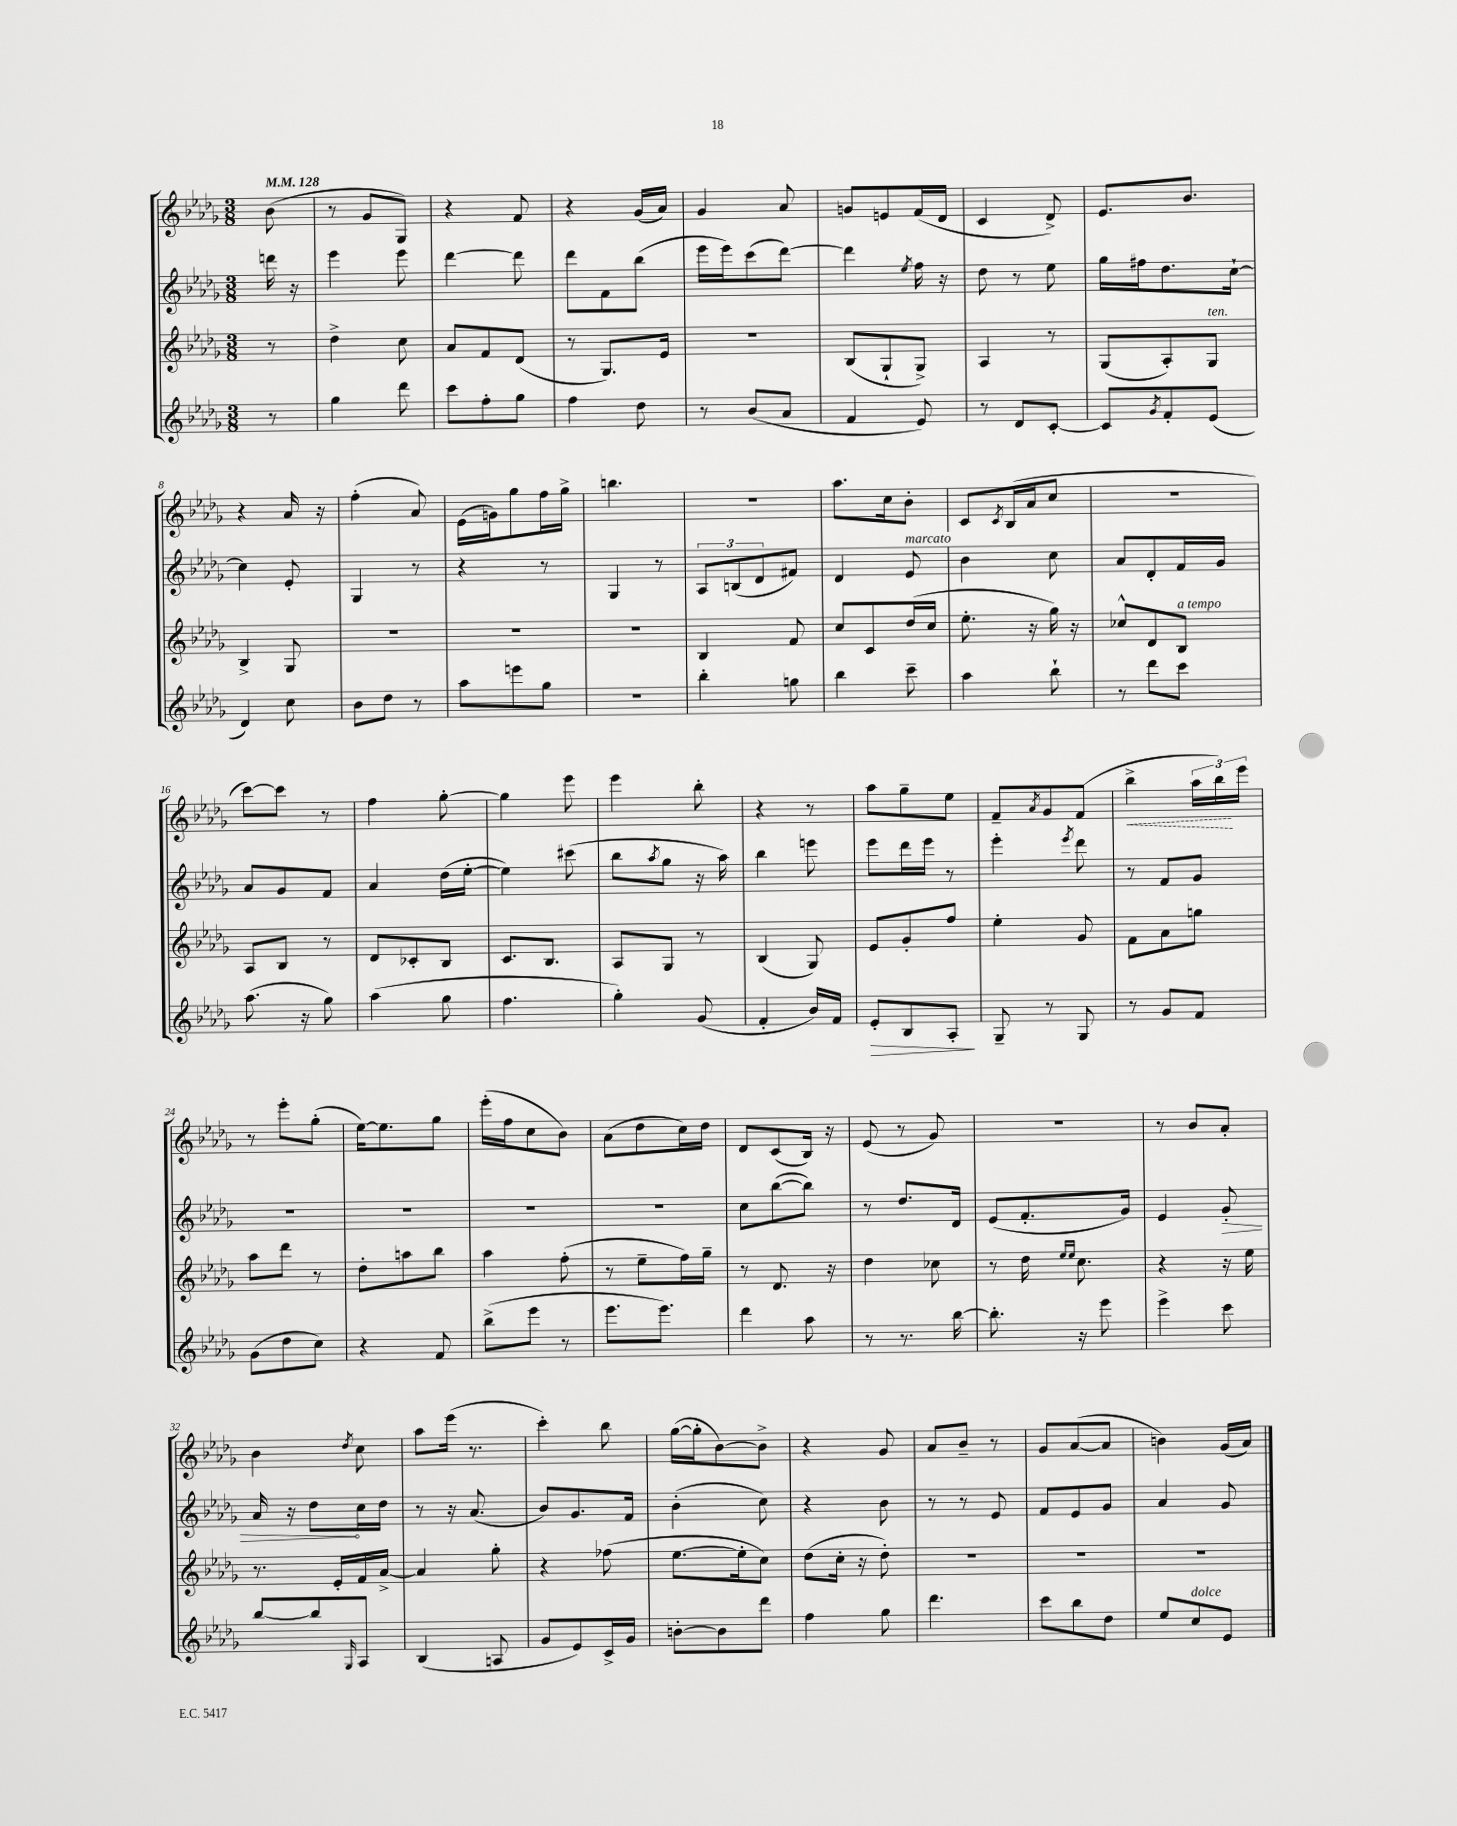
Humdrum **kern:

**kern	**kern	**kern	**kern
*staff4	*staff3	*staff2	*staff1
*clefG2	*clefG2	*clefG2	*clefG2
*k[b-e-a-d-g-]	*k[b-e-a-d-g-]	*k[b-e-a-d-g-]	*k[b-e-a-d-g-]
*M3/8	*M3/8	*M3/8	*M3/8
*MM128	*MM128	*MM128	*MM128
8r	8r	16ddd\	(8b-\
.	.	16r	.
=	=	=	=
4gg-\	4dd-^\	4eee-\	8r
.	.	.	8g-/L
8ddd-\	8cc\	8eee-\	8G-/J)
=	=	=	=
8ccc\L	8a-/L	[4ddd-\	4r
8ff'\	8f/	.	.
8gg-\J	(8d-/J	8ddd-\]	8f/
=	=	=	=
4ff\	8r	8ddd-\L	4r
.	8.G-/L)	8f\	.
8dd-\	.	(8bb-\J	(16g-/LL
.	16e-/Jk	.	16a-/JJ)
=	=	=	=
8r	4.r	16eee-\LL	4g-/
.	.	16eee-\J)	.
(8b-/L	.	(8ccc\	.
8a-/J	.	[8ddd-\J)	8a-/
=	=	=	=
4f/	(8B-/L	4ddd-\]	8g/L
.	8G-`/	.	8e/
.	.	8qee-/	.
8e-/)	8G-^/J)	16ff\	(16f/L
.	.	16r	16d-/JJ
=	=	=	=
8r	4A-/	8dd-\	4c/
8d-/L	.	8r	.
[8c'/J	8r	8ee-\	8d-^/)
=	=	=	=
8c/]L	(8G-/L	16gg-\LL	8.e-/L
.	.	16ff#\J	.
8qg-/	.	.	.
8f'/	8A-'/)	8.dd-\	.
.	.	.	8.b-/J
(8e-/J	8G-/J	.	.
.	.	[16cc`\Jk	.
=	=	=	=
4d-/)	4B-^/	4cc\]	4r
8cc\	8G-/	8e-'/	16a-/
.	.	.	16r
=	=	=	=
8b-\L	4.r	4G-/	(4ff'\
8dd-\J	.	.	.
8r	.	8r	8a-/)
=	=	=	=
8aa-\L	4.r	4r	(16e-\LL
.	.	.	16g\J)
8eee\	.	.	8gg-\
8gg-\J	.	8r	16ff\L
.	.	.	16gg-^\JJ
=	=	=	=
4.r	4.r	4G-/	4.bb\
.	.	8r	.
=	=	=	=
4bb-'\	4B-/	12A-/L	4.r
.	.	(12B/	.
.	.	12d-/	.
8gg\	8f/	8f#/J)	.
=	=	=	=
4bb-\	8cc/L	4d-/	8.aa-\L
.	8c/	.	.
.	.	.	16cc\k
8ccc~\	(16dd-/L	8e-/	8b-'\J
.	16cc/JJ	.	.
=	=	=	=
4aa-\	8.ee-'\	4b-\	8c/L
.	.	.	8qc/
.	.	.	(16B-/L
.	16r	.	16a-/J
8bb-`\	16gg-\)	8cc\	8cc/J
.	16r	.	.
=	=	=	=
8r	8cc-^^/L	8a-/L	4.r
8ddd-\L	8d-/	8d-'/	.
8ccc\J	8B-/J	16f/L	.
.	.	16g-/JJ	.
=	=	=	=
(8.aa-\	8A-/L	8a-/L	[8ccc\L)
.	8B-/J	8g-/	8ccc\]J
16r	.	.	.
8gg-\)	8r	8f/J	8r
=	=	=	=
(4aa-\	8d-/L	4a-/	4ff\
.	8c-'/	.	.
8gg-\	8B-/J	(16dd-\LL	[8gg-'\
.	.	[16ee-'\JJ	.
=	=	=	=
4.ff\	8.c/L	4ee-\])	4gg-\]
.	8.B-/J	.	.
.	.	(8ccc#\	8eee-\
=	=	=	=
4gg-'\)	8A-/L	8bb-\L	4eee-\
.	.	8qaa-/	.
.	8G-/J	8gg-\J	.
(8g-/	8r	16r	8bb-'\
.	.	16aa-\)	.
=	=	=	=
4f'/	(4B-/	4bb-\	4r
16b-/LL)	8G-/)	8eee\	8r
16f/JJ	.	.	.
=	=	=	=
8e-'/L	8e-/L	8eee-\L	8aa-\L
8B-/	8g-'/	16ddd-\L	8gg-~\
.	.	16eee-\JJ	.
8A-'/J	8ff/J	8r	8ee-\J
=	=	=	=
8G-~/	4ee-'\	4eee-'\	8f~/L
.	.	.	8qa-/
8r	.	.	8g-/
.	.	8qeee-/	.
8G-/	8g-/	8ddd-\	(8f/J
=	=	=	=
8r	8f\L	8r	4bb-^\
8g-/L	8a-\	8f/L	.
8f/J	8gg\J	8g-/J	24aa-\LL
.	.	.	24bb-\)
.	.	.	24eee-\JJ
=	=	=	=
(8g-\L	8aa-\L	4.r	8r
8dd-\	8ddd-\J	.	8eee-'\L
8cc\J)	8r	.	(8gg-'\J
=	=	=	=
4r	8dd-'\L	4.r	[16ee-\LK)
.	.	.	8.ee-\]
.	8aa\	.	.
8f/	8bb-\J	.	8gg-\J
=	=	=	=
(8bb-^\L	4aa-\	4.r	(16eee-'\LL
.	.	.	16ff\J
8eee-\J	.	.	8cc\
8r	(8ff'\	.	8b-\J)
=	=	=	=
8.eee-\L	8r	4.r	(8a-\L
.	8ee-~\L	.	8dd-\
8.eee-\J)	.	.	.
.	16ff\L)	.	16cc\L)
.	16gg-~\JJ	.	16dd-\JJ
=	=	=	=
4ddd-\	8r	8cc\L	8d-/L
.	8.d-/	([8bb-\	(8c/
8aa-\	.	8bb-\]J)	16B-/Jk)
.	16r	.	16r
=	=	=	=
8r	4dd-\	8r	(8e-/
8.r	.	8.dd-/L	8r
.	8cc-\	.	8g-/)
[16bb-\	.	16d-/Jk	.
=	=	=	=
8.bb-'\]	8r	(8e-/L	4.r
.	16dd-\	8.f'/	.
.	16qqee-/LL	.	.
.	16qqee-/JJ	.	.
16r	8.cc\	.	.
8eee-\	.	.	.
.	.	16g-/Jk)	.
=	=	=	=
4eee-^\	4r	4e-/	8r
.	.	.	8b-/L
8ccc\	16r	8g-'/	8a-'/J
.	16ee-\	.	.
=	=	=	=
[8bb-/L	8.r	16a-/	4b-\
.	.	16r	.
8bb-/]	.	8dd-\L	.
.	16e-'/LL	.	.
16qqG-/	.	.	8qdd-/
8A-/J	16f/	16cc\L	8cc\
.	[16a-^/JJ	16dd-\JJ	.
=	=	=	=
(4B-/	4a-/]	8r	8aa-\L
.	.	16r	(16eee-\Jk
.	.	(8.a-/	8.r
8A/	8gg-'\	.	.
=	=	=	=
8g-/L	4r	8b-/L)	4ccc'\)
8e-/)	.	8.g-/	.
16c^/L	(8ff-\	.	8bb-\
16g-/JJ	.	16f/Jk	.
=	=	=	=
[8b'\L	[8.ee-\L	(4b-'\	([16gg-\LL
.	.	.	16gg-'\]J
8b\]	.	.	[8b-\)
.	16ee-'\]k	.	.
8ddd-\J	8cc\J)	8cc\)	8b-^\]J
=	=	=	=
4ff\	(8dd-\L	4r	4r
.	16cc'\Jk	.	.
.	16r	.	.
8gg-\	8dd-'\)	8b-\	8g-/
=	=	=	=
4.ddd-\	4.r	8r	8a-/L
.	.	8r	8b-~/J
.	.	8e-/	8r
=	=	=	=
8ccc\L	4.r	8f/L	8g-/L
8bb-\	.	8e-/	([8a-/
8dd-\J	.	8g-/J	8a-/]J
=	=	=	=
8ee-/L	4.r	4a-/	4b\)
8cc/	.	.	.
8e-/J	.	8g-/	(16g-/LL
.	.	.	16a-/JJ)
==	==	==	==
*-	*-	*-	*-
